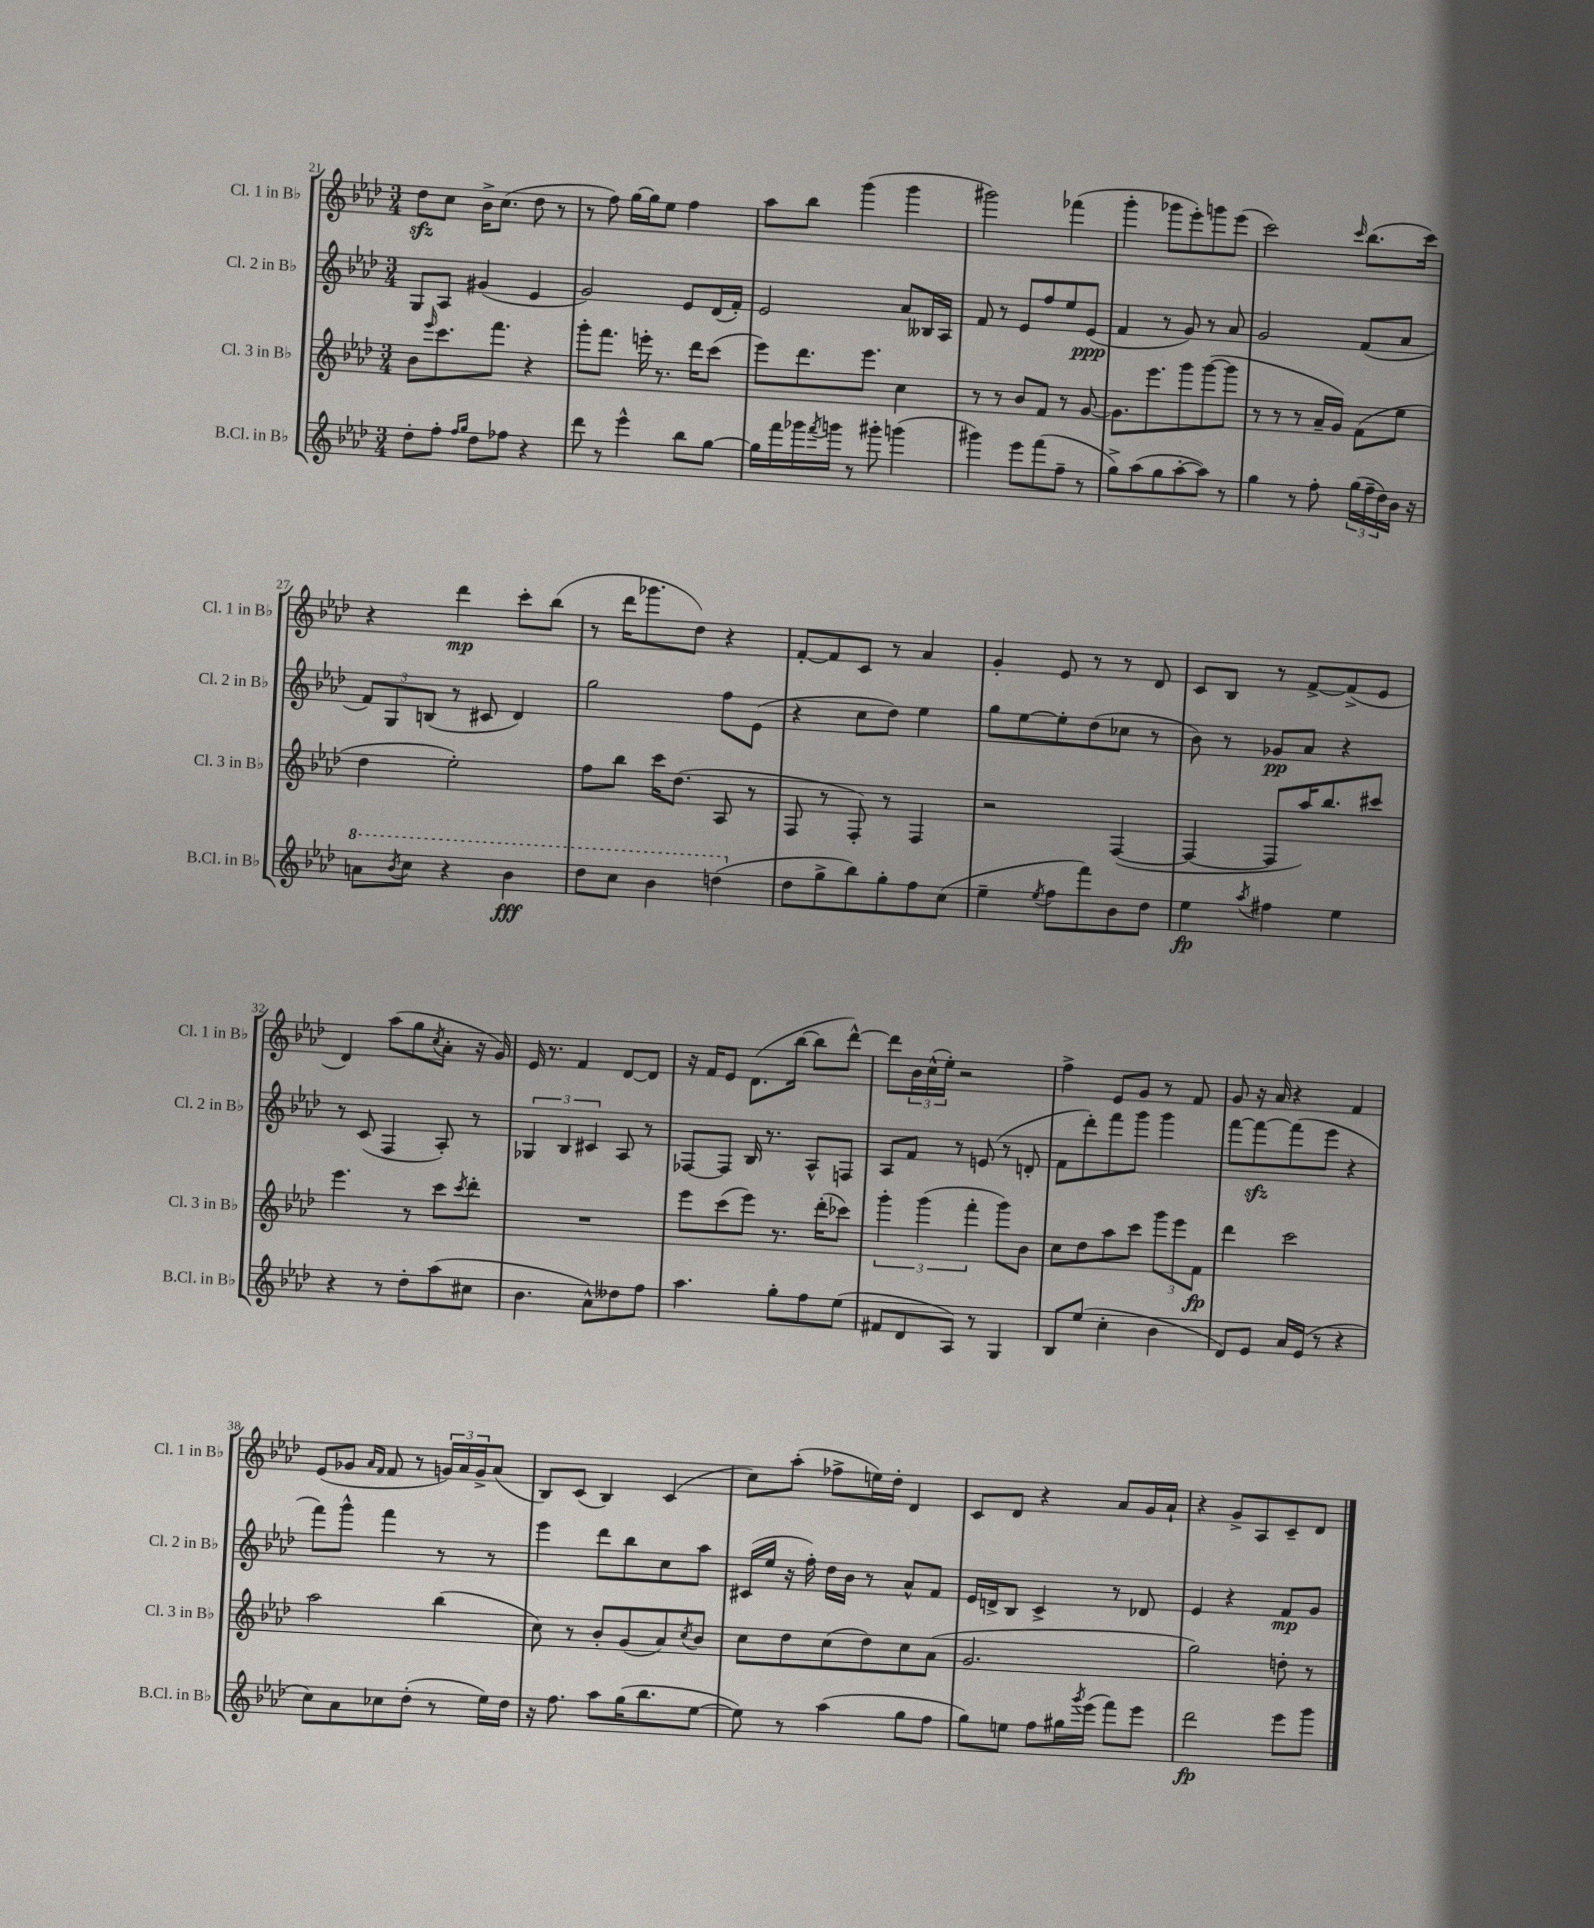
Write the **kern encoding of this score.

**kern	**dynam	**kern	**dynam	**kern	**dynam	**kern	**dynam
*part4	*part4	*part3	*part3	*part2	*part2	*part1	*part1
*staff4	*staff4	*staff3	*staff3	*staff2	*staff2	*staff1	*staff1
*I"B.Cl. in B♭	*	*I"Cl. 3 in B♭	*	*I"Cl. 2 in B♭	*	*I"Cl. 1 in B♭	*
*I'B.Cl. in B♭	*	*I'Cl. 3 in B♭	*	*I'Cl. 2 in B♭	*	*I'Cl. 1 in B♭	*
*clefG2	*	*clefG2	*	*clefG2	*	*clefG2	*
*k[b-e-a-d-]	*	*k[b-e-a-d-]	*	*k[b-e-a-d-]	*	*k[b-e-a-d-]	*
*M3/4	*	*M3/4	*	*M3/4	*	*M3/4	*
=21	=21	=21	=21	=21	=21	=21	=21
8dd-'\L	.	8b-\L	.	8G/L	.	8dd-zz\L	.
.	.	16qqeee-/	.	.	.	.	.
8ff'\J	.	8.ccc\	.	8A-/J	.	8cc\J	.
16qqff/LL	.	.	.	.	.	.	.
16qqgg/JJ	.	.	.	.	.	.	.
8dd-\L	.	.	.	(4g#X/	.	16b-^\KL	.
.	.	8.fff\J	.	.	.	(8.cc\J	.
8ff-X\J	.	.	.	.	.	.	.
4r	.	4r	.	4e-/	.	8dd-\	.
.	.	.	.	.	.	8r	.
=22	=22	=22	=22	=22	=22	=22	=22
8ddd-\	.	8ggg'\L	.	2g/)	.	8r	.
8r	.	8.fff\J	.	.	.	8ff\)	.
4eee-^^\	.	.	.	.	.	[16gg\LL	.
.	.	16eeen'\	.	.	.	16gg\J]	.
.	.	8.r	.	.	.	8ee-\J	.
8bb-\L	.	.	.	8e-/L	.	4ff\	.
.	.	16ddd-\KL	.	.	.	.	.
[8gg\J	.	(8ccc\J	.	(16d-/L	.	.	.
.	.	.	.	16f'/JJ)	.	.	.
=23	=23	=23	=23	=23	=23	=23	=23
16gg\LL]	.	8eee-\L)	.	2e-/	.	8aa-\L	.
16fff\	.	.	.	.	.	.	.
16ggg-X\	.	8.ddd-\	.	.	.	8bb-\J	.
8qfff/	.	.	.	.	.	.	.
16gggn\JJ	.	.	.	.	.	.	.
8r	.	.	.	.	.	(4ggg\	.
.	.	8.eee-\J	.	.	.	.	.
8ggg#X'\	.	.	.	.	.	.	.
(4gggn\	.	4cc\	.	8a-/L	.	4ggg\	.
.	.	.	.	16B--X/L	.	.	.
.	.	.	.	16A-/JJ	.	.	.
=24	=24	=24	=24	=24	=24	=24	=24
4ggg#X\)	.	8r	.	8f/	.	2ggg#X\)	.
.	.	8r	.	8r	.	.	.
8eee-\L	.	8b-/L	.	8e-/L	.	.	.
(8fff\	.	8f/J	.	8ff/	.	.	.
8ff~\J	.	8r	.	8ee-/	.	(4fff-X\	.
8r	.	[8g/	.	(8e-/J	ppp	.	.
=25	=25	=25	=25	=25	=25	=25	=25
8gg^\L)	.	8.g\L]	.	4f/	.	4ggg'\	.
(8aa-\	.	.	.	.	.	.	.
.	.	8.eee-\	.	.	.	.	.
8gg\	.	.	.	8r	.	8ggg-X\L	.
[8aa-'\	.	8ggg\	.	8g/)	.	8eee-'\)	.
8aa-\J])	.	([8ggg\	.	8r	.	8gggn\	.
8r	.	8ggg\J]	.	8a-/	.	(8eee-\J	.
=26	=26	=26	=26	=26	=26	=26	=26
4gg\	.	8r	.	2g/	.	2ccc\)	.
.	.	8r	.	.	.	.	.
8r	.	8r	.	.	.	.	.
8ff'\	.	16a-~/LL	.	.	.	.	.
.	.	16g/JJ)	.	.	.	.	.
.	.	.	.	.	.	16qqccc/	.
(24gg\LL	.	(8f\L	.	(8f/L	.	(8.bb-\L	.
24ff~\	.	.	.	.	.	.	.
24dd-\)	.	.	.	.	.	.	.
16b-\JJ	.	8ee-\J	.	8a-/J	.	.	.
16r	.	.	.	.	.	16ccc\Jk)	.
!!LO:LB:g=z
=27	=27	=27	=27	=27	=27	=27	=27
*8va	*	*	*	*	*	*	*
8aan\L	.	4dd-\	.	12f/L)	.	4r	.
.	.	.	.	12G/	.	.	.
8qbb-/	.	.	.	.	.	.	.
8ccc\J	.	.	.	.	.	.	.
.	.	.	.	(12Bn/J	.	.	.
4r	.	2ee-'\)	.	8r	.	4ddd-\	mp
.	.	.	.	8c#X/	.	.	.
4bb-\	fff	.	.	4d-/)	.	8ccc'\L	.
.	.	.	.	.	.	(8bb-\J	.
=28	=28	=28	=28	=28	=28	=28	=28
8ddd-\L	.	8ff\L	.	2gg\	.	8r	.
8ccc\J	.	8bb-\J	.	.	.	16ddd-\KL	.
.	.	.	.	.	.	8.ggg-X\	.
4bb-\	.	16ccc\KL	.	.	.	.	.
.	.	(8.dd-\J	.	.	.	.	.
.	.	.	.	.	.	8dd-\J)	.
(4dddn\	.	8A-/	.	8ff\L	.	4r	.
.	.	8r	.	(8e-\J	.	.	.
=29	=29	=29	=29	=29	=29	=29	=29
*X8va	*	*	*	*	*	*	*
8dd-\L	.	8F/	.	4r	.	[8f'/L	.
8gg^\	.	8r	.	.	.	8f/]	.
8bb-\)	.	8F'/)	.	8cc\L	.	8c/J	.
8gg'\	.	8r	.	8dd-\J)	.	8r	.
8ff\	.	4F/	.	4ee-\	.	4a-/	.
(8cc\J	.	.	.	.	.	.	.
=30	=30	=30	=30	=30	=30	=30	=30
4ee-~\	.	2r	.	8gg\L	.	4g'/	.
.	.	.	.	[8ee-\	.	.	.
8qee-/	.	.	.	.	.	.	.
8ff\L	.	.	.	8ee-'\]	.	8e-/	.
8fff\)	.	.	.	(8dd-\	.	8r	.
8b-\	.	([4F/	.	8cc-X\J	.	8r	.
8dd-\J	.	.	.	8r	.	8d-/	.
=31	=31	=31	=31	=31	=31	=31	=31
4ee-\	fp	4F/_	.	8b-\)	.	8c/L	.
.	.	.	.	8r	.	8B-/J	.
8qaa-/	.	.	.	.	.	.	.
4ff#X\	.	8F/L]	.	8g-X/L	pp	8r	.
.	.	16aa-/K)	.	8a-/J	.	[8f^/L	.
.	.	8.bb-/	.	.	.	.	.
4ee-\	.	.	.	4r	.	(8f^/]	.
.	.	8ccc#X/J	.	.	.	8e-/J	.
!!LO:LB:g=z
=32	=32	=32	=32	=32	=32	=32	=32
4r	.	4.eee-\	.	8r	.	4d-/)	.
.	.	.	.	(8c/	.	.	.
8r	.	.	.	4F/	.	(8aa-\L	.
8dd-'\L	.	8r	.	.	.	8gg\	.
.	.	.	.	.	.	8qcc/	.
(8aa-\	.	8ccc\L	.	8A-'/)	.	8a-'\J	.
.	.	8qccc/	.	.	.	.	.
8cc#X\J	.	8ddd-'\J	.	8r	.	16r	.
.	.	.	.	.	.	16g/)	.
=33	=33	=33	=33	=33	=33	=33	=33
4.b-\	.	2.r	.	6G-X/	.	16e-/	.
.	.	.	.	.	.	8.r	.
.	.	.	.	6B-/	.	.	.
.	.	.	.	.	.	4f/	.
.	.	.	.	6c#X/	.	.	.
8a-^^\L)	.	.	.	.	.	.	.
8dd--X\	.	.	.	8A-/	.	[8d-/L	.
8ff\J	.	.	.	8r	.	8d-/J]	.
=34	=34	=34	=34	=34	=34	=34	=34
4.aa-\	.	8eee-\L	.	[8F-X/L	.	16r	.
.	.	.	.	.	.	16f/KL	.
.	.	(8ccc\	.	8F-/J]	.	8e-/J	.
.	.	8eee-\J)	.	16B-/	.	(8.d-\L	.
.	.	.	.	8.r	.	.	.
8gg'\L	.	8.r	.	.	.	.	.
.	.	.	.	.	.	[16bb-\Jk	.
8ff\	.	.	.	8A-^^/L	.	8bb-\L]	.
.	.	(16ddd-'\KL	.	.	.	.	.
(8ee-\J	.	8ccc-X\J)	.	8Fn/J	.	[8ddd-^^\J)	.
=35	=35	=35	=35	=35	=35	=35	=35
8f#X/L	.	6ggg'\	.	8A-/L	.	8ddd-\L]	.
8d-/	.	.	.	8f/J	.	24b-\L	.
.	.	(6ggg\	.	.	.	(24cc^^\	.
.	.	.	.	.	.	24ee-'\JJ)	.
8A-/J)	.	.	.	8r	.	2r	.
.	.	6fff'\	.	.	.	.	.
8r	.	.	.	(8en/	.	.	.
4G/	.	8ggg\L)	.	8r	.	.	.
.	.	8b-\J	.	8dn'/	.	.	.
=36	=36	=36	=36	=36	=36	=36	=36
8B-/L	.	8cc\L	.	8f\L	.	4ff^\	.
(8ee-/J	.	8dd-\	.	8ddd-'\)	.	.	.
4cc'\	.	8aa-\	.	8fff\	.	8e-/L	.
.	.	8ccc\J	.	8ggg\J	.	8g/J	.
4b-\	.	12ggg\L	.	4ggg\	.	8r	.
.	.	12eee-\	.	.	.	.	.
.	.	.	.	.	.	8f/	.
.	.	12f\J	fp	.	.	.	.
=37	=37	=37	=37	=37	=37	=37	=37
8d-/L)	.	4ddd-\	.	[8fff\L	.	8g/	.
8e-/J	.	.	.	8fffzz\_	.	16r	.
.	.	.	.	.	.	16a-/	.
16a-/LL	.	2ccc\	.	(8fff\]	.	4r	.
(16e-/JJ	.	.	.	.	.	.	.
8r	.	.	.	8eee-\J	.	.	.
4r	.	.	.	4r	.	4f/	.
!!LO:LB:g=z
=38	=38	=38	=38	=38	=38	=38	=38
8cc\L)	.	2aa-\	.	8fff\L)	.	(8e-/L	.
8a-\	.	.	.	8ggg^^\J	.	8g-X/J	.
.	.	.	.	.	.	16qqa-/LL	.
.	.	.	.	.	.	16qqf/JJ	.
8cc-X\	.	.	.	4fff\	.	8f/	.
(8dd-'\J	.	.	.	.	.	8r	.
8r	.	(4bb-\	.	8r	.	24gn/LL)	.
.	.	.	.	.	.	24a-/	.
.	.	.	.	.	.	24g^/J	.
16ee-\LL)	.	.	.	8r	.	(8a-/J	.
16dd-\JJ	.	.	.	.	.	.	.
=39	=39	=39	=39	=39	=39	=39	=39
16r	.	8cc\)	.	4eee-\	.	8B-/L)	.
8.ff\	.	.	.	.	.	.	.
.	.	8r	.	.	.	(8c/J	.
8aa-\L	.	8b-'/L	.	8ddd-\L	.	4B-/)	.
(16gg\K	.	(8g/	.	8bb-\	.	.	.
8.bb-\	.	.	.	.	.	.	.
.	.	8a-/)	.	8cc\	.	(4c/	.
.	.	8qcc/	.	.	.	.	.
[8ee-\J	.	8b-/J	.	8aa-\J	.	.	.
=40	=40	=40	=40	=40	=40	=40	=40
8ee-\])	.	8cc\L	.	(16c#X/LL	.	8cc\L)	.
.	.	.	.	16ee-/JJ	.	.	.
8r	.	8dd-\	.	16r	.	(8aa-'\J	.
.	.	.	.	16ff'\)	.	.	.
(4aa-\	.	(8cc\	.	16dd-\LL	.	8ff-X^\L	.
.	.	.	.	16b-\JJ	.	.	.
.	.	8dd-\)	.	8r	.	16een\L)	.
.	.	.	.	.	.	16dd-'\JJ	.
8gg\L	.	8cc\	.	8a-^^/L	.	4d-/	.
8ff\J	.	(8a-\J	.	8f/J	.	.	.
=41	=41	=41	=41	=41	=41	=41	=41
8gg\L)	.	2.g/	.	16e-/LL	.	8c/L	.
.	.	.	.	16dn^/J	.	.	.
8een\J	.	.	.	8B-/J	.	8d-/J	.
8ff\L	.	.	.	4c^/	.	4r	.
16gg#X\L	.	.	.	.	.	.	.
8qggg/	.	.	.	.	.	.	.
(16eee-\JJ	.	.	.	.	.	.	.
8fff\L)	.	.	.	8r	.	8a-/L	.
8eee-\J	.	.	.	8d-X/	.	16g/L	.
.	.	.	.	.	.	16a-`/JJ	.
=42	=42	=42	=42	=42	=42	=42	=42
2ddd-\	fp	2gg\)	.	4e-/	.	4r	.
.	.	.	.	4r	.	8g^/L	.
.	.	.	.	.	.	8A-/	.
8eee-\L	.	8ddn'\	.	8f/L	mp	8c~/	.
8ggg\J	.	8r	.	8g/J	.	8d-/J	.
==	==	==	==	==	==	==	==
*-	*-	*-	*-	*-	*-	*-	*-
